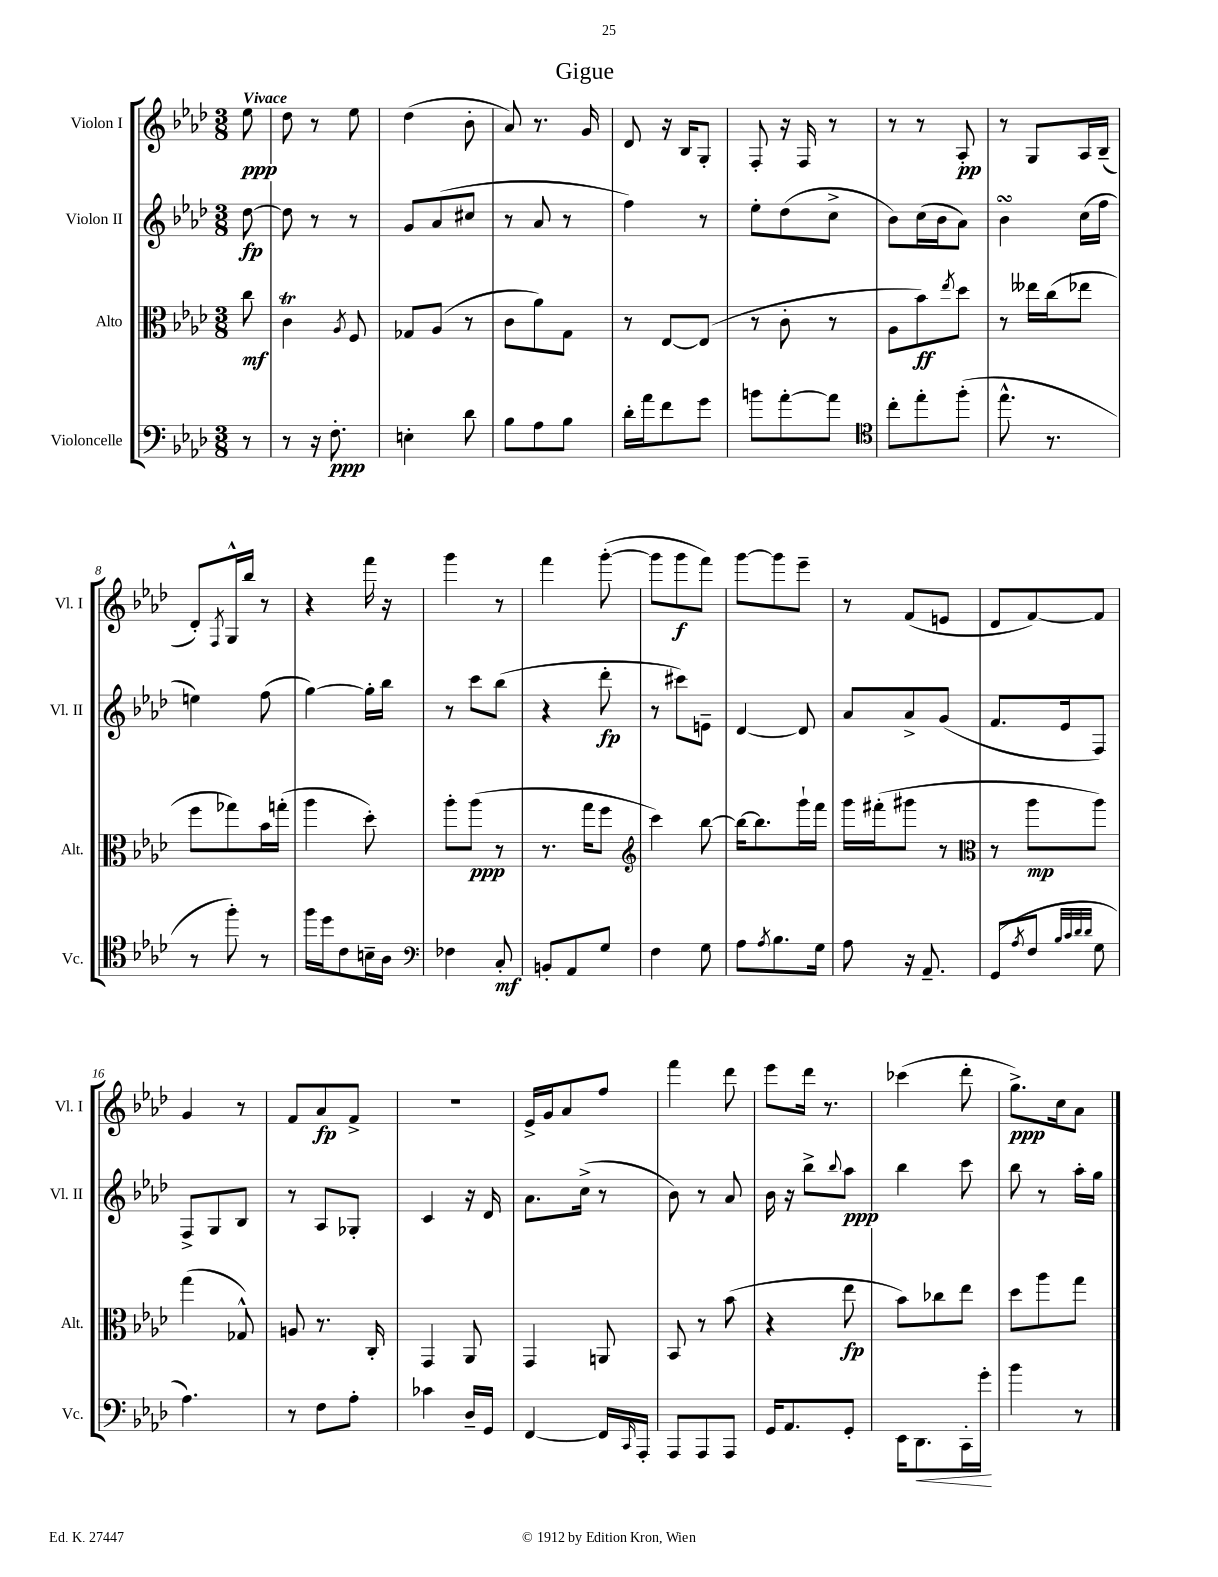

**kern	**kern	**kern	**kern
*staff4	*staff3	*staff2	*staff1
*clefF4	*clefC3	*clefG2	*clefG2
*k[b-e-a-d-]	*k[b-e-a-d-]	*k[b-e-a-d-]	*k[b-e-a-d-]
*M3/8	*M3/8	*M3/8	*M3/8
8r	8cc	[8dd-	8ee-
=	=	=	=
8r	4c	8dd-]	8dd-
16r	.	8r	8r
8.F'	.	.	.
.	8qA-	.	.
.	8F	8r	8ee-
=	=	=	=
4E'	8G-	8g	(4dd-
.	(8A-	(8a-	.
8d-	8r	8cc#	8b-'
=	=	=	=
8B-	8c	8r	8a-)
8A-	8a-)	8a-	8.r
8B-	8G	8r	.
.	.	.	16g
=	=	=	=
16d-'	8r	4ff)	8d-
16a-	.	.	.
8f	[8E-	.	16r
.	.	.	16B-
8g	(8E-]	8r	8G'
=	=	=	=
8b	8r	8ee-'	8F'
[8a-'	8c'	(8dd-	16r
.	.	.	16F
8a-]	8r	8cc^	8r
=	=	=	=
*clefC4	*	*	*
8cc'	8A-	8b-)	8r
8ee-'	8b-)	(16cc	8r
.	.	16b-	.
.	8qee-	.	.
(8ff'	8dd-	8a-)	8A-'
=	=	=	=
8.ee-^^	8r	4b-	8r
.	16ee--	.	8G
8.r	(16cc	.	.
.	8ee-	(16cc	16A-
.	.	16ff	(16B-~
=	=	=	=
8r	8ff	4ee)	8d-')
.	.	.	8qF
8ff')	8gg-)	.	16G^^
.	.	.	16bb-
8r	16b-	(8ff	8r
.	(16gg'	.	.
=	=	=	=
16ff	4aa-	[4gg)	4r
16dd-	.	.	.
8c	.	.	.
16B~	8dd-')	16gg']	16fff
16A-	.	16bb-	16r
=	=	=	=
*clefF4	*	*	*
4F-	8aa-'	8r	4ggg
.	(8aa-	8ccc	.
8C'	8r	(8bb-	8r
=	=	=	=
8BB'	8.r	4r	4fff
8AA-	.	.	.
.	16gg	.	.
8G	8ff	8ddd-'	([8ggg'
=	=	=	=
*	*clefG2	*	*
4F	4ccc)	8r	8ggg]
.	.	8ccc#)	8ggg
8G	[8bb-	8e~	8fff)
=	=	=	=
8A-	16bb-_	[4d-	[8ggg
.	8.bb-]	.	.
8qA-	.	.	.
8.B-	.	.	8ggg]
.	16ggg`	8d-]	8eee-~
16G	16fff	.	.
=	=	=	=
8A-	16ggg	8a-	8r
.	(16fff#'	.	.
16r	8ggg#	8a-^	(8f
8.AA-~	.	.	.
.	8r	(8g	8e
=	=	=	=
*	*clefC3	*	*
(8GG	8r	8.f	8d-
8qA-	.	.	.
8F	8aa-	.	[8f)
.	.	16e-	.
32qqB-	.	.	.
32qqc	.	.	.
32qqd-	.	.	.
32qqd-	.	.	.
8G	8aa-)	8F)	8f]
=	=	=	=
4.A-)	(4gg	8F^	4g
.	.	8G	.
.	8G-^^)	8B-	8r
=	=	=	=
8r	8A	8r	8f
8F	8.r	8A-	8a-
8A-'	.	8G-'	8f^
.	16C'	.	.
=	=	=	=
4c-	4GG	4c	4.r
16D-~	8AA-	16r	.
16GG	.	16d-	.
=	=	=	=
[4FF	4GG	8.a-	16e-^
.	.	.	16g
.	.	.	8a-
.	.	(16cc^	.
16FF]	8AA	8r	8ff
16qqCC	.	.	.
16AAA-'	.	.	.
=	=	=	=
8AAA-	8BB-	8b-)	4fff
8AAA-	8r	8r	.
8AAA-	(8b-	8a-	8ddd-
=	=	=	=
16GG	4r	16b-	8eee-
8.AA-	.	16r	.
.	.	8bb-^	16ddd-
.	.	.	8.r
.	.	8qqbb-	.
8GG'	8ee-	8aa-	.
=	=	=	=
16EE-	8b-)	4bb-	(4ccc-
8.DD-	.	.	.
.	8cc-	.	.
16CC'	8ee-	8ccc	8ddd-'
16g'	.	.	.
=	=	=	=
4b-	8dd-	8bb-	8.gg^)
.	8aa-	8r	.
.	.	.	16cc
8r	8gg	16aa-'	8a-
.	.	16gg	.
==	==	==	==
*-	*-	*-	*-
